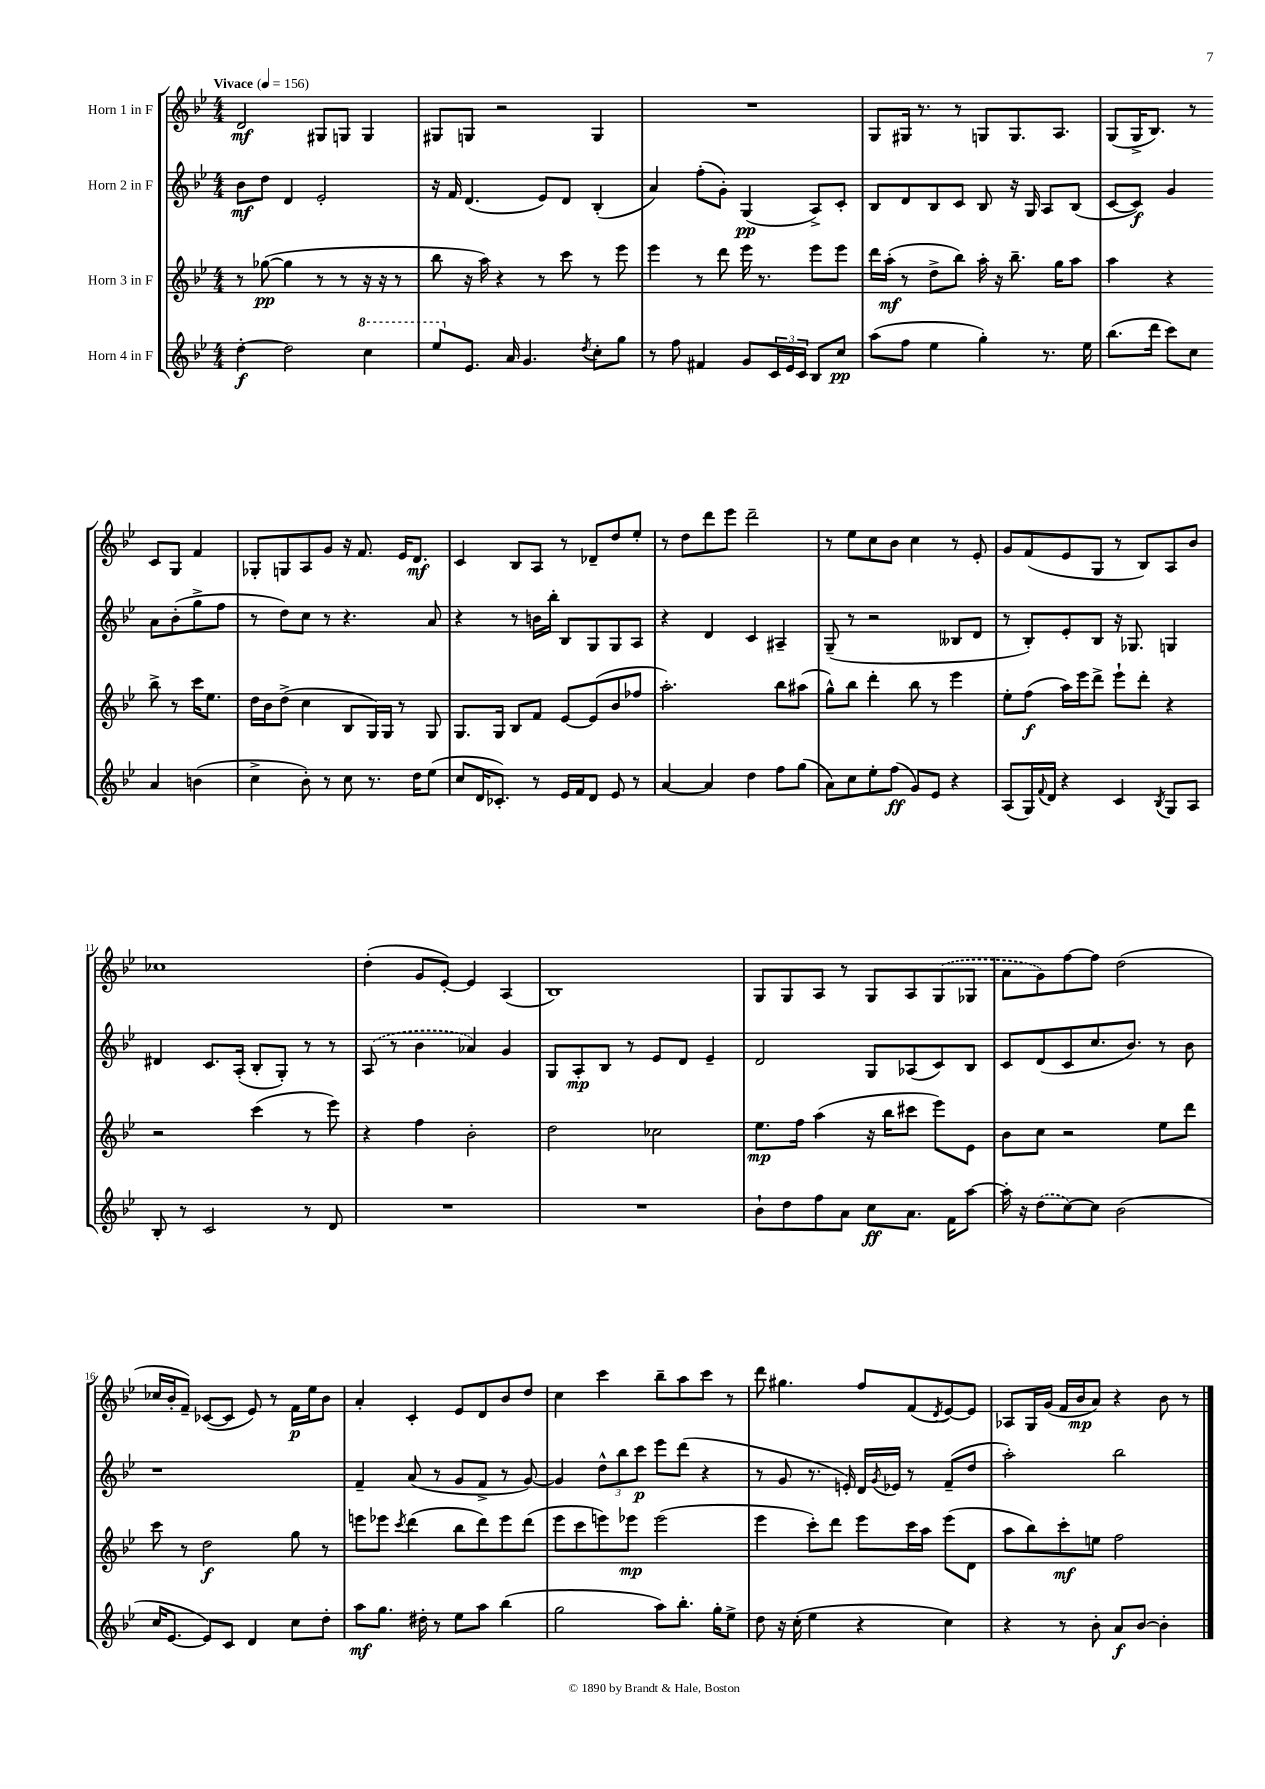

**kern	**kern	**kern	**kern
*staff4	*staff3	*staff2	*staff1
*clefG2	*clefG2	*clefG2	*clefG2
*k[b-e-]	*k[b-e-]	*k[b-e-]	*k[b-e-]
*M4/4	*M4/4	*M4/4	*M4/4
*MM156	*MM156	*MM156	*MM156
[4dd'	8r	8b-	2d
.	([8gg-	8dd	.
2dd]	4gg-]	4d	.
.	8r	2e-'	8G#
.	8r	.	8G
4ccc	16r	.	4G
.	16r	.	.
.	8r	.	.
=	=	=	=
8eee-	8bb-	16r	8G#
.	.	16f	.
8.e-	16r	(4.d	8G
.	16aa)	.	.
.	4r	.	2r
16a	.	.	.
4.g	.	.	.
.	8r	8e-)	.
.	8ccc	8d	.
8qdd	.	.	.
8cc'	8r	(4B-'	4G
8gg	8eee-	.	.
=	=	=	=
8r	4eee-	4a)	1r
8ff	.	.	.
4f#	8r	(8ff'	.
.	8ddd	8g')	.
8g	16eee-	(4G	.
.	8.r	.	.
24c	.	.	.
24e-	.	.	.
24c	.	.	.
8B-	8eee-	8A^)	.
8cc	8eee-	8c'	.
=	=	=	=
(8aa	16ddd	8B-	8G
.	(16aa'	.	.
8ff	8r	8d	16G#
.	.	.	8.r
4ee-	8dd^	8B-	.
.	8bb-)	8c	8r
4gg')	16aa'	8B-	8G
.	16r	.	.
.	8.bb-~	16r	8.G
.	.	16G	.
8.r	.	8A	.
.	16gg	.	8.A
.	8aa	(8B-	.
16ee-	.	.	.
=	=	=	=
(8.bb-	4aa	[8c	(8G
.	.	8c])	16G^
16ddd	.	.	8.B-)
8ccc)	4r	4g	.
8cc	.	.	8r
4a	8bb-^	8a	8c
.	8r	(8b-'	8G
(4b	16ccc	8gg^	4f
.	8.ee-	.	.
.	.	8ff	.
=	=	=	=
4cc^	16dd	8r	8G-'
.	16b-	.	.
.	(8dd^	8dd)	8G
8b-')	4cc	8cc	8A
8r	.	8r	8g
8cc	8B-	4.r	16r
.	.	.	8.f
8.r	16G)	.	.
.	16G	.	.
.	8r	.	16e-
16dd	.	.	8.d
(8ee-	8G	8a	.
=	=	=	=
8cc	8.G	4r	4c
16d	.	.	.
8.c-')	16G	.	.
.	8B-	8r	8B-
8r	8f	16b	8A
.	.	16bb-'	.
16e-	[8e-	8B-	8r
16f	.	.	.
8d	(8e-]	8G	8d-~
8e-	8b-	8G	8dd
8r	8ff-	8A	8ee-'
=	=	=	=
[4a	2.aa')	4r	8r
.	.	.	8dd
4a]	.	4d	8ddd
.	.	.	8eee-
4dd	.	4c	2ddd~
8ff	8bb-	4A#~	.
(8gg	(8aa#	.	.
=	=	=	=
8a)	8gg^^)	(8G~	8r
8cc	8bb-	8r	8ee-
8ee-'	4ddd'	2r	8cc
(8ff	.	.	8b-
8g)	8bb-	.	4cc
8e-	8r	.	.
4r	4eee-	8B--	8r
.	.	8d	8e-'
=	=	=	=
(8A	8ee-'	8r	8g
16G)	(8ff	8B-')	(8f
8qqf	.	.	.
16d	.	.	.
4r	16aa)	8e-'	8e-
.	16eee-	.	.
.	8ddd^	8B-	8G
4c	8eee-`	16r	8r
.	.	8.G-	.
.	8ddd'	.	8B-)
8qB-	.	.	.
8G	4r	4G	8A
8A	.	.	8b-
=	=	=	=
8B-'	2r	4d#	1cc-
8r	.	.	.
2c	.	8.c	.
.	.	(16A'	.
.	(4ccc	8B-'	.
.	.	8G')	.
8r	8r	8r	.
8d	8eee-)	8r	.
=	=	=	=
1r	4r	(8A	(4dd'
.	.	8r	.
.	4ff	4b-	8g
.	.	.	[8e-')
.	2b-'	4a-)	4e-]
.	.	4g	(4A
=	=	=	=
1r	2dd	8G	1B-)
.	.	8A'	.
.	.	8B-	.
.	.	8r	.
.	2cc-	8e-	.
.	.	8d	.
.	.	4e-~	.
=	=	=	=
8b-`	8.ee-	2d	8G
8dd	.	.	8G
.	16ff	.	.
8ff	(4aa	.	8A
8a	.	.	8r
8cc	16r	8G	8G
.	16bb-	.	.
8.a	8ccc#	(8A-	8A
.	8eee-)	8c)	(8G
16f	.	.	.
[8aa	8e-	8B-	8G-
=	=	=	=
16aa']	8b-	8c	8a
16r	.	.	.
(8dd	8cc	(8d	8g)
[8cc)	2r	8c	[8ff
8cc]	.	8.cc	8ff]
(2b-	.	.	(2dd
.	.	8.b-)	.
.	8ee-	8r	.
.	8ddd	8b-	.
=	=	=	=
16cc	8ccc	1r	16cc-
[8.e-	.	.	16b-'
.	8r	.	8f~)
8e-])	2dd	.	([8c-
8c	.	.	8c-]
4d	.	.	8e-)
.	.	.	8r
8cc	8gg	.	16f
.	.	.	16ee-
8dd'	8r	.	8b-
=	=	=	=
8aa	8eee	4f~	4a'
8.gg	8eee-	.	.
.	8qccc	.	.
.	(4ddd	(8a	4c'
16dd#'	.	.	.
8r	.	8r	.
8ee-	8bb-	8g	8e-
8aa	8ddd)	8f^	8d
(4bb-	8eee-	8r	8b-
.	(8ddd	[8g)	8dd
=	=	=	=
2gg	8eee-	4g]	4cc
.	8ccc	.	.
.	8eee)	12dd^^	4ccc
.	.	12bb-	.
.	8eee-	.	.
.	.	12ccc	.
8aa)	(2eee-	8eee-	8bb-~
8.bb-'	.	(8ddd	8aa
.	.	4r	8ccc
16gg'	.	.	.
8ee-^	.	.	8r
=	=	=	=
8dd	4eee-	8r	8ddd
16r	.	8g	4.gg#
(16cc'	.	.	.
4ee-	8ccc')	8.r	.
.	8ddd	.	.
.	.	16e')	.
4r	8eee-	16d	8ff
.	.	8qg	.
.	.	16e-	.
.	16ccc	8r	(8f
.	16aa	.	.
.	.	.	8qd
4cc)	(8eee-	(8f~	[8e-)
.	8d	8dd	8e-]
=	=	=	=
4r	8aa	2aa')	8A-
.	8bb-)	.	16G
.	.	.	(16g
8r	8ccc'	.	16f
.	.	.	16b-
8b-'	8ee	.	8a)
8a	2ff	2bb-	4r
[8b-	.	.	.
4b-']	.	.	8b-
.	.	.	8r
==	==	==	==
*-	*-	*-	*-
